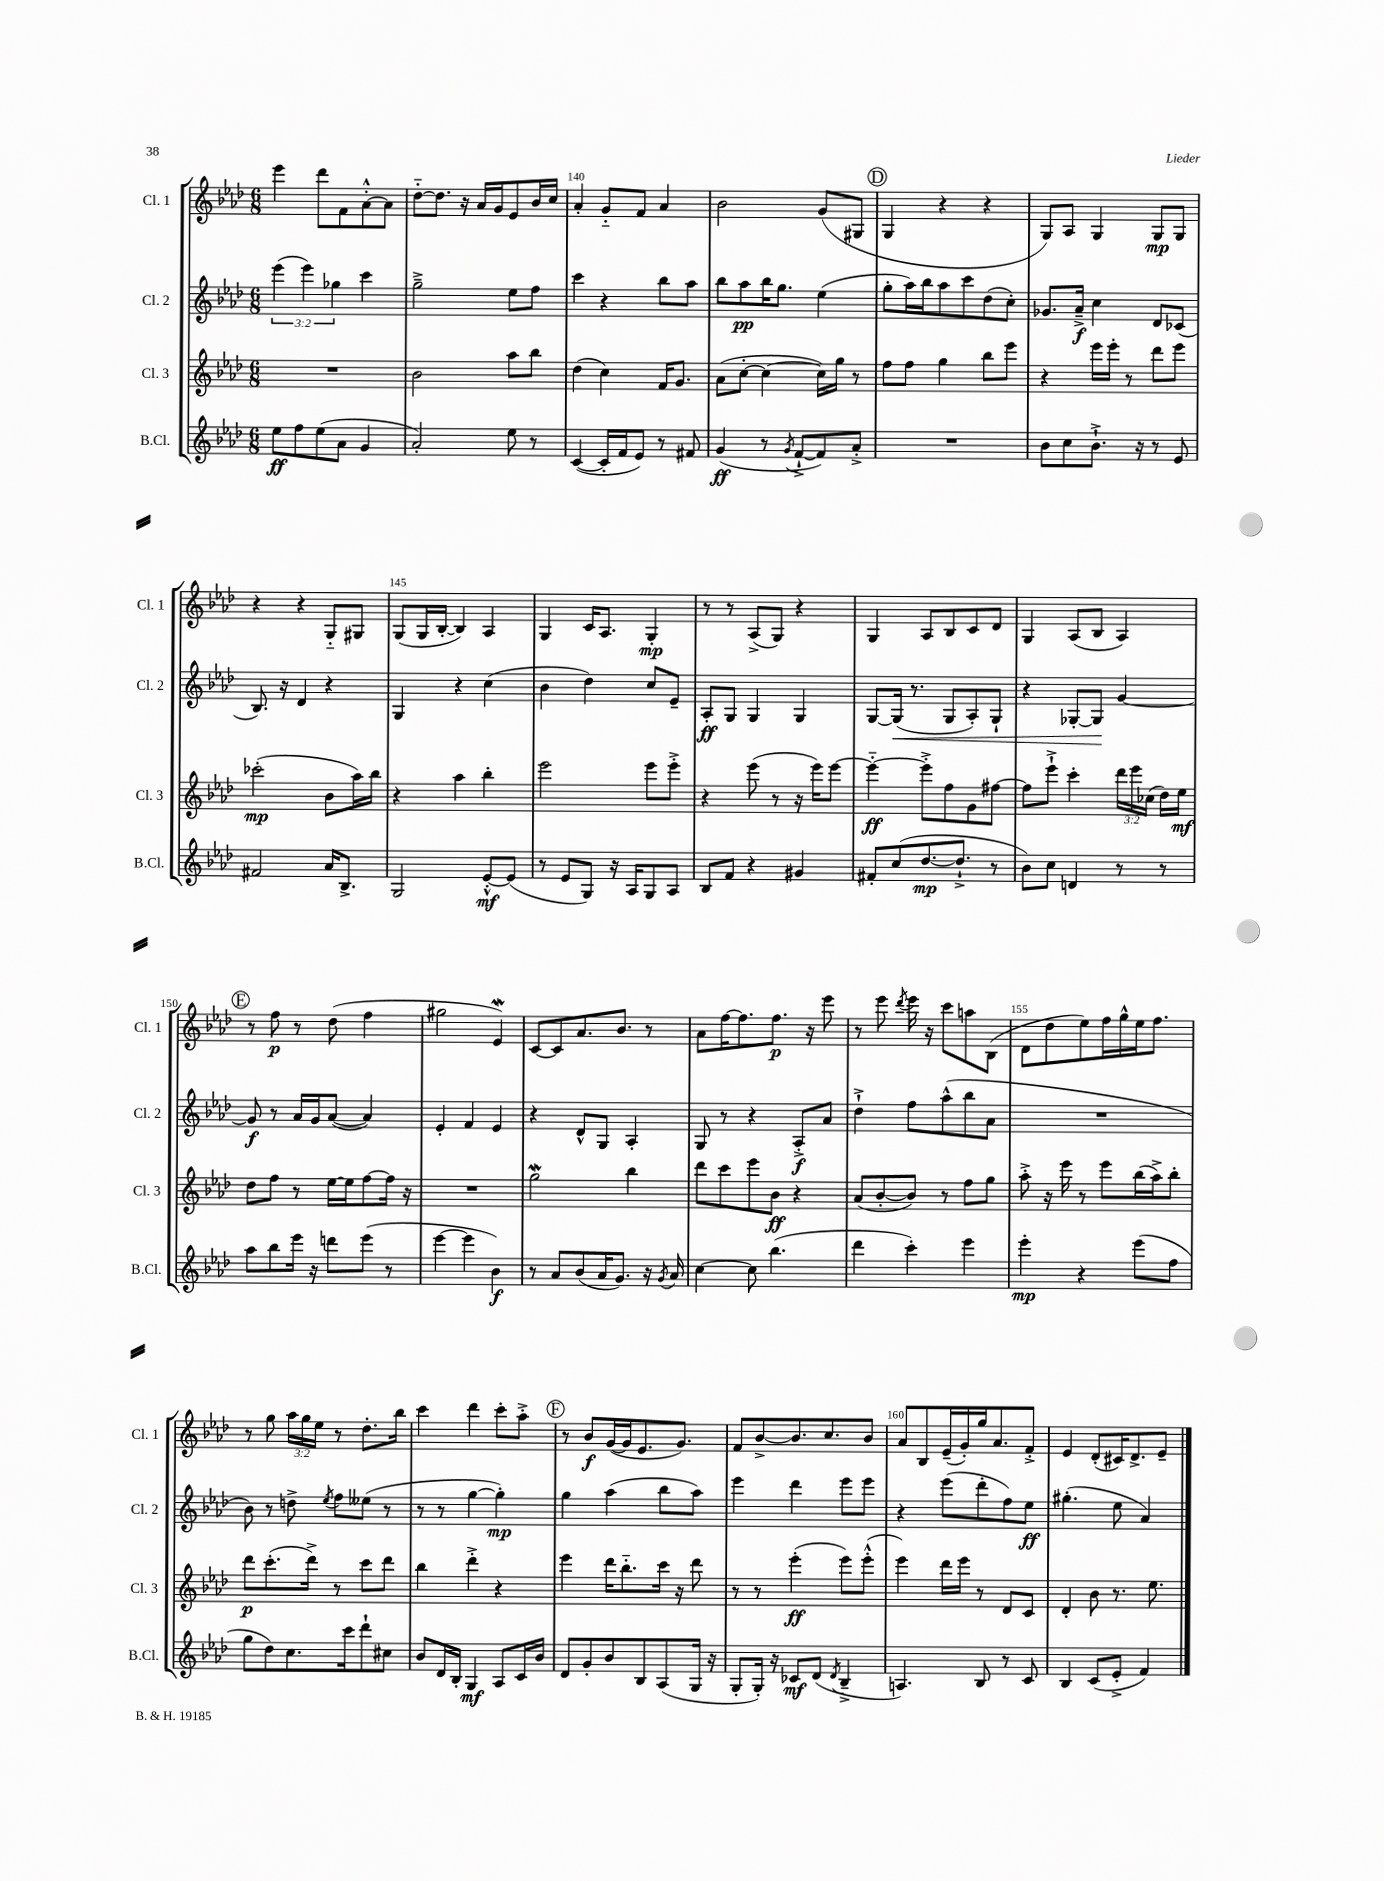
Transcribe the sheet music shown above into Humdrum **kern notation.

**kern	**kern	**kern	**kern
*staff4	*staff3	*staff2	*staff1
*clefG2	*clefG2	*clefG2	*clefG2
*k[b-e-a-d-]	*k[b-e-a-d-]	*k[b-e-a-d-]	*k[b-e-a-d-]
*M6/8	*M6/8	*M6/8	*M6/8
8ee-	2.r	(6eee-	4eee-
8ff	.	.	.
.	.	6eee-)	.
(8ee-	.	.	8ddd-
.	.	6gg-	.
8a-	.	.	8f
4g	.	4ccc	[8a-'^^
.	.	.	8a-]
=	=	=	=
2a-')	2b-	2gg~^	[8dd-'~
.	.	.	8.dd-]
.	.	.	16r
.	.	.	16a-
.	.	.	16g
8ee-	8aa-	8ee-	8e-
8r	8bb-	8ff	16b-
.	.	.	16cc
=	=	=	=
([4c	(4dd-	4ccc	4a-'
16c']	4cc)	4r	8g'~
16f	.	.	.
8e-)	.	.	8f
8r	16f	8bb-	4a-
.	8.g	.	.
8f#	.	8aa-	.
=	=	=	=
(4g	(8a-	8bb-	2b-
.	[8cc'	8aa-	.
8r	4cc_	16bb-	.
.	.	8.gg	.
8qg	.	.	.
[8f`^	.	.	.
8f])	16cc])	(4ee-	(8g
.	16gg	.	.
8a-'^	8r	.	8G#
=	=	=	=
2.r	8ff	8gg'	4G
.	8ff	16aa-)	.
.	.	16bb-	.
.	4gg	8aa-	4r
.	.	8ccc	.
.	8bb-	(8dd-	4r
.	8eee-	8cc')	.
=	=	=	=
8b-	4r	8.g-	8G)
8cc	.	.	8A-
.	.	16a-~^	.
8.b-`^	16eee-	4cc	4G
.	16eee-'	.	.
.	8r	.	.
16r	.	.	.
8r	8ddd-	8d-	8G
8e-	8eee-	(8c-	8G
=	=	=	=
2f#	(2ccc-'	8.B-)	4r
.	.	16r	.
.	.	4d-	4r
16a-	8b-	4r	8G'~
8.B-^	.	.	.
.	16aa-)	.	8G#
.	16bb-	.	.
=	=	=	=
2G	4r	4G	(8G
.	.	.	16G
.	.	.	[16B-'
.	4aa-	4r	4B-])
[8e-'^^	4bb-'	(4cc	4A-
(8e-]	.	.	.
=	=	=	=
8r	2eee-	4b-	4G
8e-	.	.	.
8G)	.	4dd-)	16c
.	.	.	8.A-
16r	.	.	.
16A-	.	.	.
8G	8eee-	8cc	4G'
8A-	8eee-'^	8e-~	.
=	=	=	=
8B-	4r	8A-'	8r
8f	.	8G	8r
4r	(8eee-	4G	(8A-^
.	8r	.	8G)
4g#	16r	4G	4r
.	16eee-)	.	.
.	[8eee-	.	.
=	=	=	=
8f#'	4eee-'~_	[8G	4G
(8cc	.	(16G]	.
.	.	8.r	.
[8.dd-	8eee-'^]	.	8A-
.	8ff	8G	8B-
8.dd-`^]	.	.	.
.	8g	8A-')	8c
8r	[8ff#	8G`	8d-
=	=	=	=
8b-)	8ff#]	4r	4G
8cc	8eee-`^	.	.
4d	4ccc'	[8G-'	(8A-
.	.	8G-]	8B-
8r	24ddd-	[4g	4A-)
.	24eee-	.	.
.	(24cc-	.	.
8r	16dd-)	.	.
.	16ee-	.	.
=	=	=	=
8aa-	8dd-	8g]	8r
8bb-	8ff	8r	8ff
16eee-	8r	16a-	8r
16r	.	16g	.
8ddd	[16ee-	([8a-	(8dd-
.	16ee-]	.	.
(8eee-	[8ff	4a-])	4ff
8r	16ff]	.	.
.	16r	.	.
=	=	=	=
[4eee-	2.r	4e-'	2gg#
4eee-]	.	4f	.
4b-)	.	4e-	4e-)
=	=	=	=
8r	2gg	4r	[8c
8a-	.	.	8c]
(8b-	.	8d-^^	8.a-
16a-	.	8G	.
8.g)	.	.	8.b-
.	4bb-	4A-'	.
16r	.	.	8r
8qg	.	.	.
16a-	.	.	.
=	=	=	=
[4cc	8ddd-	8G	8a-
.	8ccc	8r	[16ff
.	.	.	8.ff]
8cc]	8eee-	4r	.
(4.bb-	8b-	.	8.ff
.	4r	8A-'^	.
.	.	.	16r
.	.	8a-	8eee-
=	=	=	=
4ddd-	(8a-	4dd-`^	8r
.	[8b-'	.	8eee-
.	.	.	8qddd-
4ccc')	8b-])	8ff	16eee-
.	.	.	16r
.	8r	(8aa-^^	8ccc
4eee-	8ff	8bb-	8aa
.	8gg	8a-	(8B-
=	=	=	=
4eee-'	8aa-'^	2.r	8d-
.	16r	.	8dd-
.	16eee-	.	.
4r	8r	.	8ee-)
.	8eee-	.	16ff
.	.	.	16gg^^
(8eee-	(16bb-	.	16ee-
.	16aa-^)	.	8.ff
8ff	8bb-'	.	.
=	=	=	=
8gg	8ddd-	8b-)	8r
8dd-)	(8.ccc'	8r	8gg
8.cc	.	8dd^	24aa-
.	.	.	24gg
.	16ddd-^)	.	.
.	.	.	24ee-
.	.	8qee-	.
.	8r	8ff	8r
16ccc	.	.	.
8ddd-`	8ccc	(8ee--	8.dd-'
8cc#	8ddd-	8r	.
.	.	.	16bb-
=	=	=	=
8b-	4bb-	8r	4ccc
16d-	.	8r	.
16B-'	.	.	.
4G	4ddd-'^	[4gg	4ddd-
8A-	4r	4gg'])	8ccc'
16c	.	.	8aa-'^
16b-	.	.	.
=	=	=	=
8d-	4eee-	4gg	8r
8g'	.	.	8b-
8b-	16ddd-	(4aa-	([16g
.	8.bb-'~	.	16g]
8B-	.	.	8.e-
(8A-	16ccc	8bb-	.
.	16r	.	8.g)
16G	8ddd-	8aa-)	.
16r	.	.	.
=	=	=	=
8G'	8r	4eee-	8f
16G')	8r	.	[8b-^
16r	.	.	.
8c-	(4eee-'	4ddd-	8.b-]
(8d-	.	.	.
.	.	.	8.cc
8qd-	.	.	.
4B-~^	8eee-)	8eee-	.
.	(8eee-'^^	8eee-	8b-
=	=	=	=
4.A)	4eee-)	4r	8a-
.	.	.	8B-
.	16ddd-	(8eee-	(16e-~
.	16eee-	.	16g')
8B-	8r	8ddd-'	16gg
.	.	.	8.a-
8r	8d-	8ff)	.
8c	8c	8ee-	8f'^
=	=	=	=
4B-	4d-'	(4.gg#'	4e-
(8c	8b-	.	(8d-'
8e-'^	8.r	8ee-	16c#)
.	.	.	8.d-^
4f)	.	4a-)	.
.	8.ee-	.	.
.	.	.	8e-~
==	==	==	==
*-	*-	*-	*-
